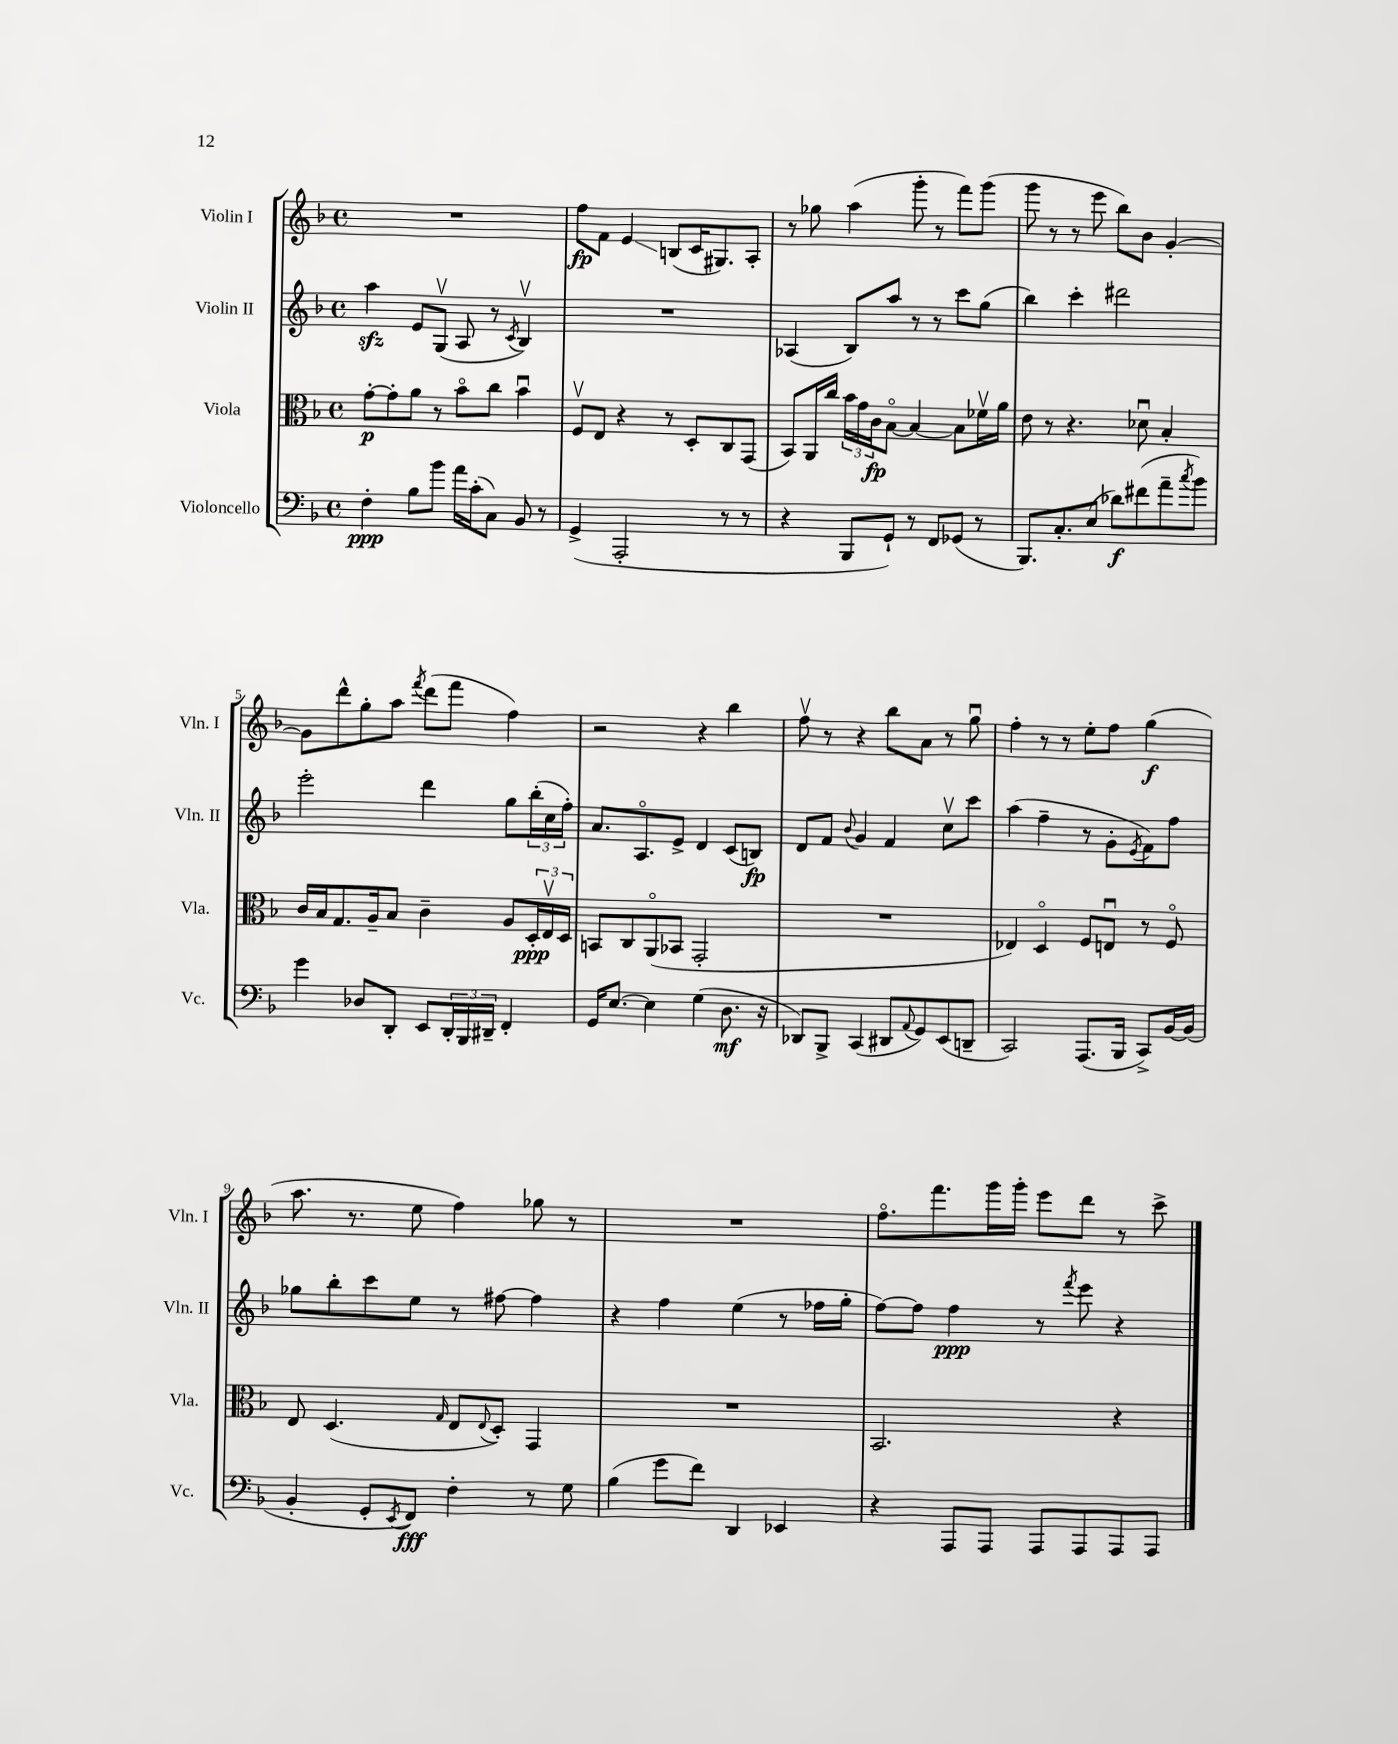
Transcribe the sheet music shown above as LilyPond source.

<<
\new StaffGroup <<
\new Staff = "s0" \with { instrumentName = "Violin I" shortInstrumentName = "Vln. I" } {
    \clef treble \key f \major \defaultTimeSignature \time 4/4
    R1 |
    f''8\fp f'8 e'4\glissando b8( c'16 gis8.) a8-. |
    r8 ges''8 a''4( g'''8-. r8 f'''8) g'''8( |
    g'''8 r8 r8 e'''8 bes''8) bes'8 g'4~-. |
    g'8 d'''8-^ g''8-. a''8 \acciaccatura { f'''8 } d'''8( f'''8 f''4) |
    r2 r4 bes''4 |
    f''8\upbow r8 r4 bes''8 a'8 r8 g''8\downbow |
    f''4-. r8 r8 e''8-. f''8 g''4\f( |
    a''8. r8. e''8 f''4) ges''8 r8 |
    R1 |
    f''8.\flageolet f'''8. g'''16 g'''16-. e'''8 d'''8 r8 c'''8-> \bar "|." |
}
\new Staff = "s1" \with { instrumentName = "Violin II" shortInstrumentName = "Vln. II" } {
    \clef treble \key f \major \defaultTimeSignature \time 4/4
    a''4\sfz e'8 g8\upbow( a8 r8 \acciaccatura { c'8 } bes4\upbow) |
    R1 |
    aes4( bes8) a''8 r8 r8 c'''8 g''8( |
    bes''4) c'''4-. dis'''2 |
    e'''2-. d'''4 g''8 \tuplet 3/2 { bes''16-.( c''16 f''16-.) } |
    a'8. a8.\flageolet e'8-> d'4 c'8( b8\fp) |
    d'8 f'8 \appoggiatura { bes'8 } g'4 f'4 c''8\upbow c'''8 |
    a''4( f''4-- r8 g'8-. \acciaccatura { e'8 } f'8) f''8 |
    ges''8 bes''8-. c'''8 e''8 r8 fis''8~ fis''4 |
    r4 f''4 e''4( r8 fes''16 g''16-. |
    f''8~) f''8 f''4\ppp r8 \acciaccatura { f'''8 } e'''8 r4 \bar "|." |
}
\new Staff = "s2" \with { instrumentName = "Viola" shortInstrumentName = "Vla." } {
    \clef alto \key f \major \defaultTimeSignature \time 4/4
    g'8~-.\p g'8-. a'8 r8 bes'8\flageolet c''8 bes'4\downbow |
    f8\upbow e8 r4 r8 d8-. c8 g,8( |
    bes,8) a,16 c''16 \tuplet 3/2 { bes'16 g'16 c'16\fp } bes8~\flageolet bes4~ bes8 fes'16\upbow a'16 |
    e'8 r8 r4. des'8\downbow bes4-. |
    c'16 bes16 g8. a16-- bes8 c'4-- a8 \tuplet 3/2 { d16-.\ppp e16\upbow d16 } |
    b,8 c8 a,8\flageolet( bes,8 g,2-. |
    R1 |
    ees4) d4\flageolet f8 e8\downbow r8 f8\flageolet |
    e8 d4.( \grace { g16 } e8 \appoggiatura { e8 } d8-.) g,4 |
    R1 |
    bes,2. r4 \bar "|." |
}
\new Staff = "s3" \with { instrumentName = "Violoncello" shortInstrumentName = "Vc." } {
    \clef bass \key f \major \defaultTimeSignature \time 4/4
    f4-.\ppp bes8 bes'8 a'16 c'16-.( c8) bes,8 r8 |
    g,4->( a,,2-. r8 r8 |
    r4 bes,,8 g,8-!) r8 f,8 ges,8( r8 |
    bes,,8.) c8.-. e8( des'8\f) fis'8( a'8-- \acciaccatura { c''8 } bes'8) |
    g'4 des8 d,8-. e,8 \tuplet 3/2 { d,16-. bes,,16 dis,16-- } f,4-. |
    g,16 e8.~ e4 g4( d8.\mf r16 |
    des,8) bes,,8-> c,4( dis,8 \appoggiatura { a,8 } g,8) e,8( d,8-- |
    c,2) a,,8.( bes,,16 c,8->) bes,16~ bes,16( |
    bes,4-. g,8-. \acciaccatura { e,8 } f,8\fff) f4-. r8 g8 |
    bes4( g'8 f'8) d,4 ees,4 |
    r4 a,,8 a,,8 a,,8 a,,8 a,,8 a,,8 \bar "|." |
}
>>
>>
